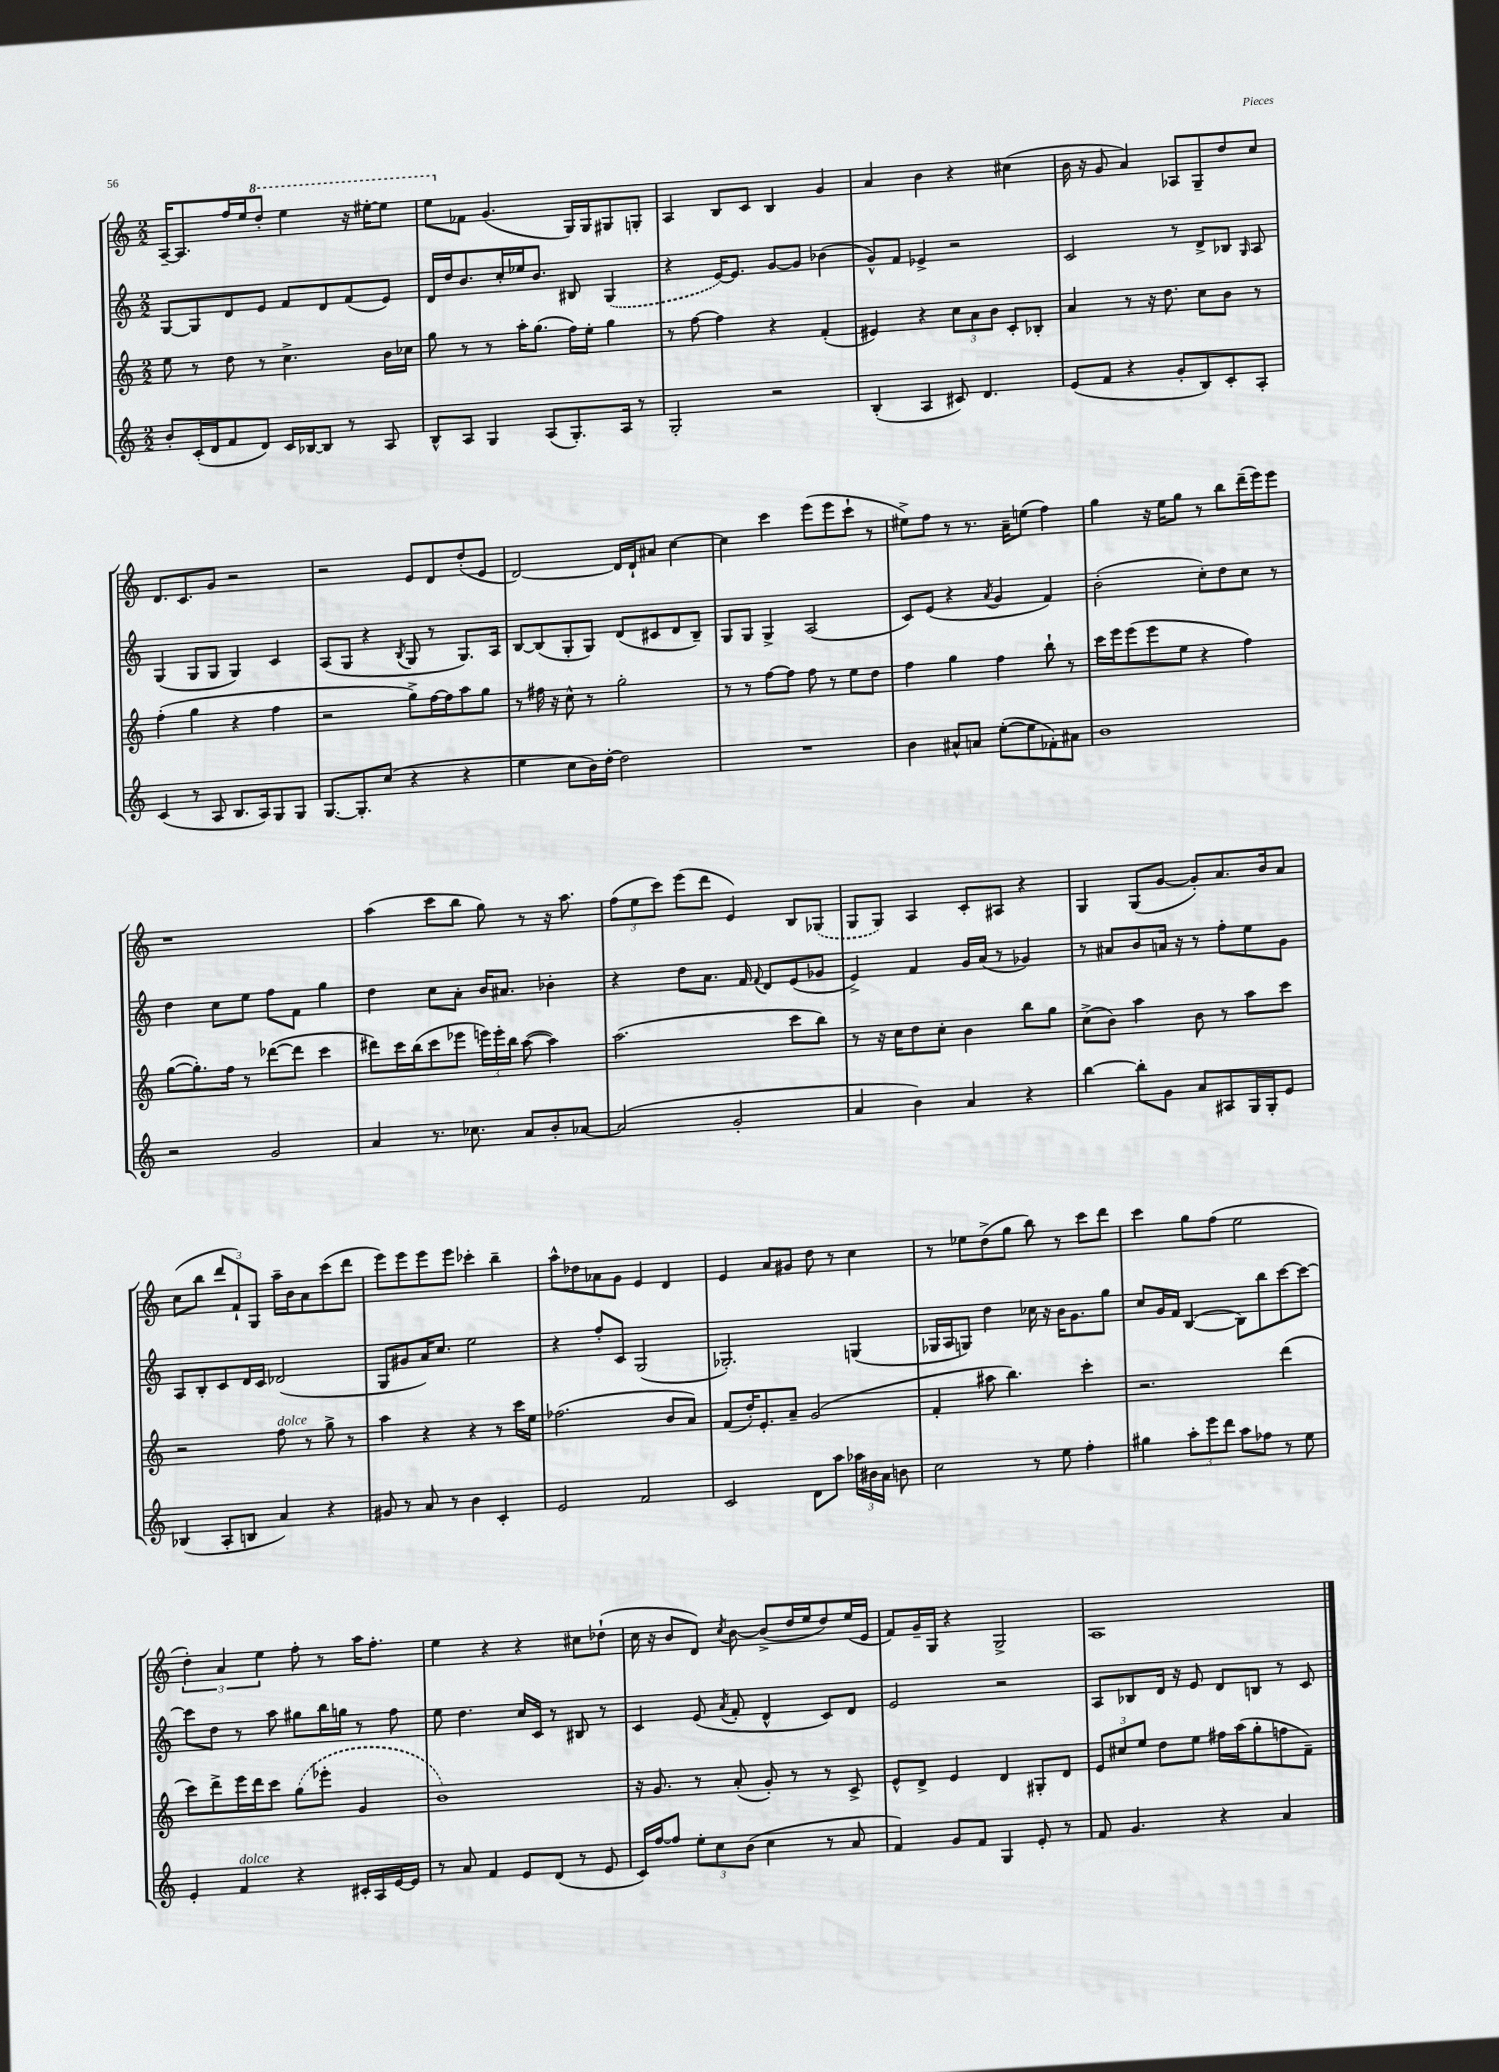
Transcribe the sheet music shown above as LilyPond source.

<<
\new StaffGroup <<
\new Staff = "s0" {
    \clef treble \key c \major \numericTimeSignature \time 2/2
    \autoBeamOff a16[~-- a8. f''16 e''16 \ottava #1 d'''8]-. e'''4 r16 eis'''16[~-. eis'''8] |
    e'''8[ \ottava #0 fes'8] g'4.( g16[) g16 gis8 g8]-. |
    a4 b8[ c'8] b4 g'4 |
    a'4 b'4 r4 cis''4( |
    b'16 r16 g'8 a'4) aes8[ g8-- d''8 c''8] |
    d'8.[ c'8. g'8] r2 |
    r2 e'8[ d'8 d''8-.( e'8] |
    d'2~) d'16[ d'16-! ais'8] c''4~ |
    c''4 c'''4 e'''8[( e'''8 c'''8]-! r8 |
    eis''8[->) f''8] r8 r8. a'16[-- e''8]( f''4) |
    g''4 r16 e''16[ g''8] r8 b''8[ d'''16--( e'''16) e'''8] |
    r1 |
    a''4( c'''8[ b''8] g''8) r8 r16 a''8. |
    \tuplet 3/2 { f''8[( e''8 c'''8]) } e'''8[( d'''8] e'4) b8[ \once \slurDashed ges8]( |
    g8[ g8]) a4 c'8[-. ais8] r4 |
    g4 g8[( g'8]~ g'8[-.) a'8. b'16 a'8] |
    c''8[( b''8] \tuplet 3/2 { d'''8[ f'8-!) g8] } a''16[-- b'16 a'8 c'''8( d'''8] |
    e'''8[) e'''8 e'''8 e'''8] ces'''4-. b''4-- |
    a''8[-^ des''8 aes'8 g'8] e'4 d'4 |
    e'4 a'8[ gis'8] d''8 r8 c''4 |
    r8 ees''8[ d''8->( g''8] b''8) r8 c'''8[ d'''8] |
    c'''4 g''8[ f''8]( e''2 |
    \tuplet 3/2 { d''4-.) a'4 e''4 } f''8-. r8 a''16[ f''8.]-. |
    e''4 r4 r4 cis''8[ des''8]-!( |
    c''16 r16 b'8[ d'8]) \acciaccatura { c''8 } b'8~ b'8[->( d''16 e''16 d''8) e''16( e'16] |
    f'8[) g'16-- g16] r4 g2-> |
    a1 \bar "|." |
}
\new Staff = "s1" {
    \clef treble \key c \major \numericTimeSignature \time 2/2
    \autoBeamOff g8[~ g8 d'8 e'8] f'8[ d'8 f'8( e'8]) |
    d'16[ d''16 b'8. c''16-. ees''16 b'8.] bis8 \once \slurDashed g4( |
    r4 e'16[~) e'8.] g'8[~ g'8] bes'4( |
    g'8[-^) f'8] ees'4-> r2 |
    c'2 r8 d'8[-> bes8] \grace { g16 } a8 |
    g4( g8[ g8] g4) c'4 |
    a8[( g8] r4 \acciaccatura { b8 } g8 r8 g8.[) a16] |
    b8[~ b8( g8-. g8]) d'8[( cis'8 d'8 b8]--) |
    g8[ g8] g4-> a2( |
    c'8[) e'8]( r4 \acciaccatura { a'8 } g'4 f'4) |
    b'2-.( c''8[-.) d''8 c''8] r8 |
    d''4 c''8[ e''8] f''8[ f'8] g''4 |
    d''4 c''8[ a'8]-. b'16[ ais'8.] bes'4-. |
    r4 d''8[ a'8.] f'16 \appoggiatura { f'8 } d'8[ e'8( ges'8] |
    e'4->) f'4 g'16[ a'16]( r8 ges'4) |
    r8 ais'8[ b'8 a'16] r16 r8 f''8[-. e''8 g'8] |
    a8[ b8-. c'8 d'16 c'16] des'2( |
    g8[ gis'8 a'16) c''8.] e''2 |
    r4 f''8[-. c'8] g2( |
    ges2.-.) g4( |
    ges16[ a16 g8]) d''4 ces''16 r16 b'16[ g'8. g''8] |
    c''8[ g'16 f'16] b4~( b8[) b''8 c'''8~ c'''8]~ |
    c'''8[ d''8] r8 a''8 gis''8[ b''16 g''16] r8 f''8 |
    e''8 d''4. c''16[ c'16] r8 bis8 r8 |
    c'4 e'8( \acciaccatura { a'8 } f'8-. d'4-^ c'8[) d'8] |
    e'2 r2 |
    a8[ bes8 d'16] r16 e'8 d'8[ b8] r8 c'8 \bar "|." |
}
\new Staff = "s2" {
    \clef treble \key c \major \numericTimeSignature \time 2/2
    \autoBeamOff e''8 r8 d''8 r8 c''4.-> b'16[ ces''16] |
    g''8 r8 r8 a''16[-. g''8.]( f''16[) e''16]-. g''4 |
    r8 f''8~ f''4 r4 f'4-.( |
    eis'4) r4 \tuplet 3/2 { c''8[ a'8 b'8] } c'8[-. bes8]-. |
    a'4 r8 r16 d''8. c''8[ b'8] r8 |
    f''4-.( g''4 r4 f''4 |
    r2 g''8[->) f''16~ f''16 a''8 g''8] |
    r8 fis''16 r16 c''8-^ r8 g''2-. |
    r8 r8 f''8[~ f''8] f''8 r8 e''8[ d''8] |
    f''4 g''4 f''4 b''8-! r8 |
    c'''16[ e'''16 e'''8( e'''8 e''8] r4 f''4) |
    g''8[~( g''8.-.) f''16] r8 des'''8[~( des'''8] c'''4 |
    dis'''8[) c'''16 b''16( c'''8 ees'''8] \tuplet 3/2 { e'''16[) e'''16-. b''16] } a''8~( a''4) |
    a''2.( c'''8[ b''8]) |
    r8 r16 c''16[ d''8 c''8]-. b'4 b''8[ g''8] |
    c''8[->( b'8]) a''4 b'8 r8 a''8[ c'''8] |
    r2 f''8^\markup { \italic "dolce" } r8 g''8-> r8 |
    a''4 r4 r4 r8 c'''16[ e''16] |
    fes''2.( b'8[ a'8]) |
    f'8[( d''16-.) e'8.-. a'8]-- g'2( |
    f'4-. ais''8 b''4.) c'''4-. |
    r2. d'''4( |
    c'''8[) d'''8-> e'''16 d'''16 c'''8] \once \slurDashed g''8[( ees'''8]-. g'4 |
    b'1) |
    r16 g'8. r8 a'8-.( g'8-.) r8 r8 c'8-> |
    e'8[-^ d'8]-> e'4 d'4 gis8[-. d'8] |
    \tuplet 3/2 { e'8[ cis''8 e''8] } d''8[ e''8] fis''16[ a''16( g''8-. f''8 f'8]--) \bar "|." |
}
\new Staff = "s3" {
    \clef treble \key c \major \numericTimeSignature \time 2/2
    \autoBeamOff b'8[-. c'16-.( d'16 f'8 d'8]) c'16[ bes16~ bes8] r8 a8 |
    b8[-^ a8] g4 a8[( g8.-.) a16] r8 |
    g2-. r2 |
    b4-.( a4 cis'8) d'4. |
    e'8[( f'8] r4 g'8[-. b8) c'8-. a8]-. |
    c'4( r8 a8 b8.[ a16) g8 g8] |
    g8.[~ g8.-. c''8]( r4 r4 |
    e''4 c''8[ b'16) d''16]~-. d''2 |
    R1 |
    b'4 ais'8[-^ a'8] e''8[~-.( e''8 fes'8-.) ais'8] |
    b'1 |
    r2 g'2 |
    a'4 r8. ces''8. a'8[ b'8-. aes'8]~ |
    aes'2( g'2-. |
    a'4 b'4) a'4 r4 |
    b''4~ b''8[-. g'8] a'8[ ais8 g16 g16-. e'8] |
    bes4( a8[-. b8] a'4) r4 |
    gis'8 r8 a'8 r8 b'4 c'4-. |
    e'2 f'2 |
    c'2 d'8[ a''8] \tuplet 3/2 { aes''16[ bis'16 a'16] } b'8 |
    c''2 r8 e''8 f''4-. |
    gis''4 \tuplet 3/2 { a''8[-. e'''8 d'''8] } a''8[ fes''8] r8 e''8 |
    e'4-. f'4^\markup { \italic "dolce" } r4 cis'16[-. a16 e'16~ e'16] |
    r8 a'8 f'4 e'8[ d'8]( r8 e'8 |
    c'16[) f''16~ f''8] \tuplet 3/2 { e''8[-. c''8 b'8]( } c''4 r8 a'8 |
    f'4) g'8[ f'8] g4 e'8-. r8 |
    f'8 g'4. r4 a'4 \bar "|." |
}
>>
>>
\layout { \context { \Score \remove "Bar_number_engraver" } }
